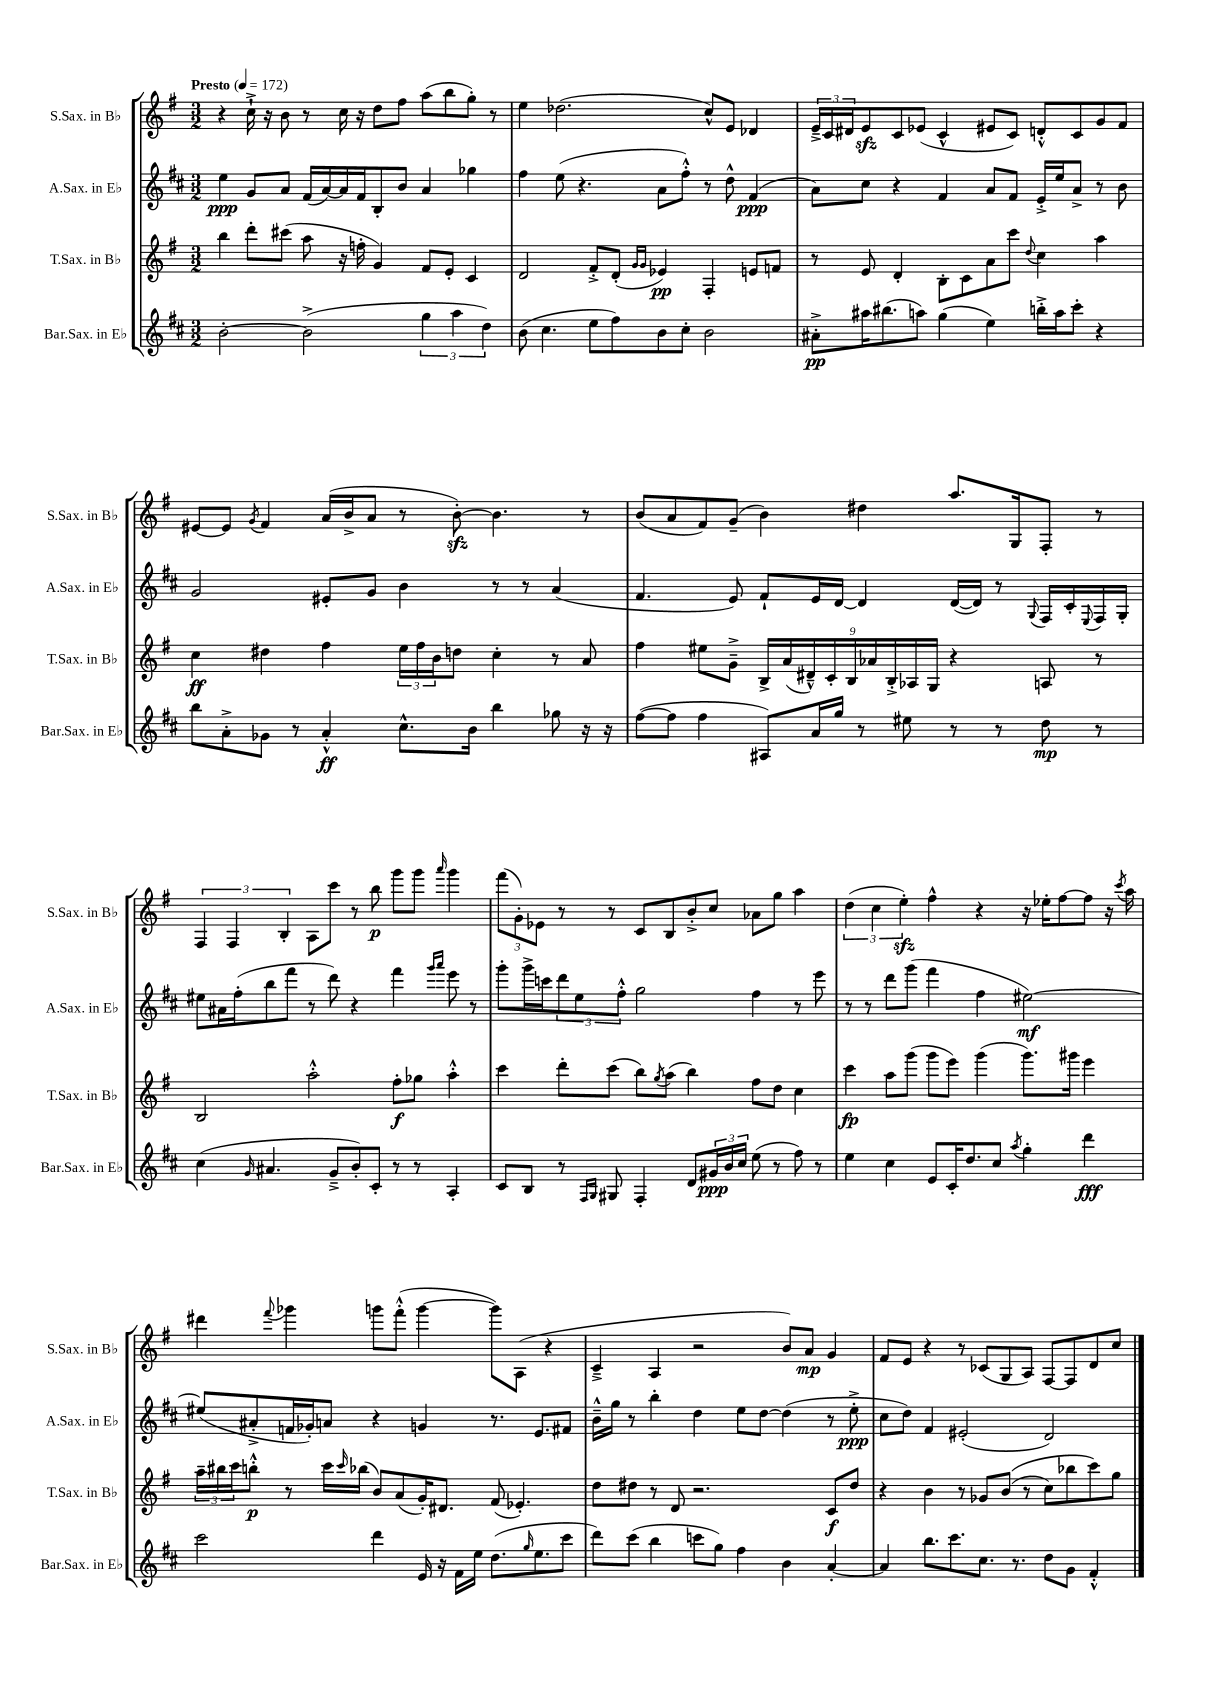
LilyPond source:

<<
\new StaffGroup <<
\new Staff = "s0" \with { instrumentName = "S.Sax. in Bb" shortInstrumentName = "S.Sax. in Bb" } {
    \clef treble \key g \major \numericTimeSignature \time 3/2 \tempo "Presto" 4 = 172
    r4 c''16-!-> r16 b'8 r8 c''16 r16 d''8 fis''8 a''8( b''8 g''8-.) r8 |
    e''4 des''2.( c''8-^) e'8 des'4 |
    \tuplet 3/2 { e'16---> c'16 dis'16 } e'8\sfz c'8 ees'8( c'4-^ eis'8 c'8) d'8-.-^ c'8 g'8 fis'8 |
    eis'8~ eis'8 \acciaccatura { g'8 } fis'4 a'16( b'16-> a'8 r8 b'8~-.\sfz) b'4. r8 |
    b'8( a'8 fis'8) g'8--( b'4) dis''4 a''8. g16 fis8-. r8 |
    \tuplet 3/2 { fis4 fis4 b4-. } a8 c'''8 r8 b''8\p g'''8 g'''8 \grace { a'''16 } g'''4 |
    \tuplet 3/2 { fis'''8( g'8-.) ees'8 } r8 r8 c'8 b8 b'8-.-> c''8 aes'8 g''8 a''4 |
    \tuplet 3/2 { d''4( c''4 e''4-.\sfz) } fis''4-^ r4 r16 ees''16-. fis''8~ fis''8 r16 \acciaccatura { c'''8 } a''16 |
    dis'''4 \appoggiatura { fis'''8 } ges'''4 g'''8 fis'''8-.-^( g'''4~ g'''8) a8( r4 |
    c'4---> a4 r2 b'8) a'8\mp g'4 |
    fis'8 e'8 r4 r8 ces'8( g8 a8) fis8~ fis8 d'8 c''8 \bar "|." |
}
\new Staff = "s1" \with { instrumentName = "A.Sax. in Eb" shortInstrumentName = "A.Sax. in Eb" } {
    \clef treble \key d \major \numericTimeSignature \time 3/2
    e''4\ppp g'8 a'8 fis'16( a'16~) a'16 fis'16 b8-. b'8 a'4 ges''4 |
    fis''4 e''8( r4. a'8 fis''8-.-^) r8 d''8-^ fis'4\ppp( |
    a'8) cis''8 r4 fis'4 a'8 fis'8 e'16-.-> e''16 a'8-> r8 b'8 |
    g'2 eis'8-. g'8 b'4 r8 r8 a'4( |
    fis'4. e'8) fis'8-! e'16 d'16~ d'4 d'16~( d'16) r8 \appoggiatura { g8 } fis16 cis'16-. \appoggiatura { e8 } fis16 g16-. |
    eis''8 ais'16 fis''16-.( b''8 fis'''8 r8 d'''8) r4 fis'''4 \grace { g'''16 a'''16 } e'''8 r8 |
    g'''8-. g'''16-> c'''16 \tuplet 3/2 { d'''8 e''8 fis''8-.-^ } g''2 fis''4 r8 e'''8 |
    r8 r8 d'''8 g'''8( fis'''4 fis''4 eis''2~\mf) |
    eis''8( ais'8-.-> f'16 ges'16-.) a'8 r4 g'4 r8. e'8. fis'8 |
    b'16---^ g''16 r8 b''4-. d''4 e''8 d''8~ d''4( r8 e''8-.->\ppp |
    cis''8 d''8) fis'4 eis'2-.( d'2) \bar "|." |
}
\new Staff = "s2" \with { instrumentName = "T.Sax. in Bb" shortInstrumentName = "T.Sax. in Bb" } {
    \clef treble \key g \major \numericTimeSignature \time 3/2
    b''4 d'''8-. cis'''8( a''8 r16 f''16-. g'4) fis'8 e'8-. c'4 |
    d'2 fis'8-.-> d'8-.( \grace { g'16 g'16 } ees'4\pp) fis4-. e'8 f'8 |
    r8 e'8 d'4-. b8-. c'8 a'8 c'''8 \appoggiatura { d''8 } c''4 a''4 |
    c''4\ff dis''4 fis''4 \tuplet 3/2 { e''16 fis''16 b'16 } d''8 c''4-. r8 a'8 |
    fis''4 eis''8 g'8---> \tuplet 9/8 { b16-> a'16( dis'16---^) c'16-. b16 aes'16 b16-.-> aes16 g16 } r4 a8 r8 |
    b2 a''2-.-^ fis''8-.\f ges''8 a''4-.-^ |
    c'''4 d'''8-. c'''8( b''8) \acciaccatura { g''8 } a''8( b''4) fis''8 d''8 c''4 |
    c'''4\fp a''8 g'''8( g'''8 e'''8) g'''4( g'''8.) gis'''16 e'''4 |
    \tuplet 3/2 { a''16-- bis''16 c'''16 } b''8-.-^\p r8 c'''16 \grace { c'''16 } bes''16( b'8) a'8( g'16-.) dis'8. fis'8( ees'4.-.) |
    d''8 dis''8 r8 d'8 r2. c'8\f dis''8 |
    r4 b'4 r8 ges'8 b'8(\( r8 c''8) bes''8 c'''8\) g''8 \bar "|." |
}
\new Staff = "s3" \with { instrumentName = "Bar.Sax. in Eb" shortInstrumentName = "Bar.Sax. in Eb" } {
    \clef treble \key d \major \numericTimeSignature \time 3/2
    b'2~-. b'2->( \tuplet 3/2 { g''4 a''4 d''4) } |
    b'8( cis''4. e''8 fis''8) b'8 cis''8-. b'2 |
    ais'8-.->\pp ais''16 bis''8.( a''8) g''4( e''4) b''16-.-> a''16 cis'''8-. r4 |
    b''8 a'8-.-> ges'8 r8 a'4-.-^\ff cis''8.-^ b'16 b''4 ges''8 r16 r16 |
    fis''8~( fis''8 fis''4 ais8) a'16 g''16 r8 eis''8 r8 r8 d''8\mp r8 |
    cis''4( \grace { g'16 } ais'4. g'8---> b'8-.) cis'8-. r8 r8 a4-. |
    cis'8 b8 r8 \grace { fis16 g16 } gis8 fis4-. d'8 \tuplet 3/2 { gis'16\ppp b'16 cis''16 } e''8( r8 fis''8) r8 |
    e''4 cis''4 e'8 cis'16-. d''8. cis''8 \acciaccatura { a''8 } g''4-. d'''4\fff |
    cis'''2 d'''4 e'16 r16 fis'16 e''16 d''8.( \grace { g''16 } e''8. cis'''8 |
    d'''8) cis'''8( b''4 c'''8 g''8) fis''4 b'4 a'4~-. |
    a'4 b''8. cis'''8. cis''8. r8. d''8 g'8 fis'4-.-^ \bar "|." |
}
>>
>>
\layout { \context { \Score \remove "Bar_number_engraver" } }
